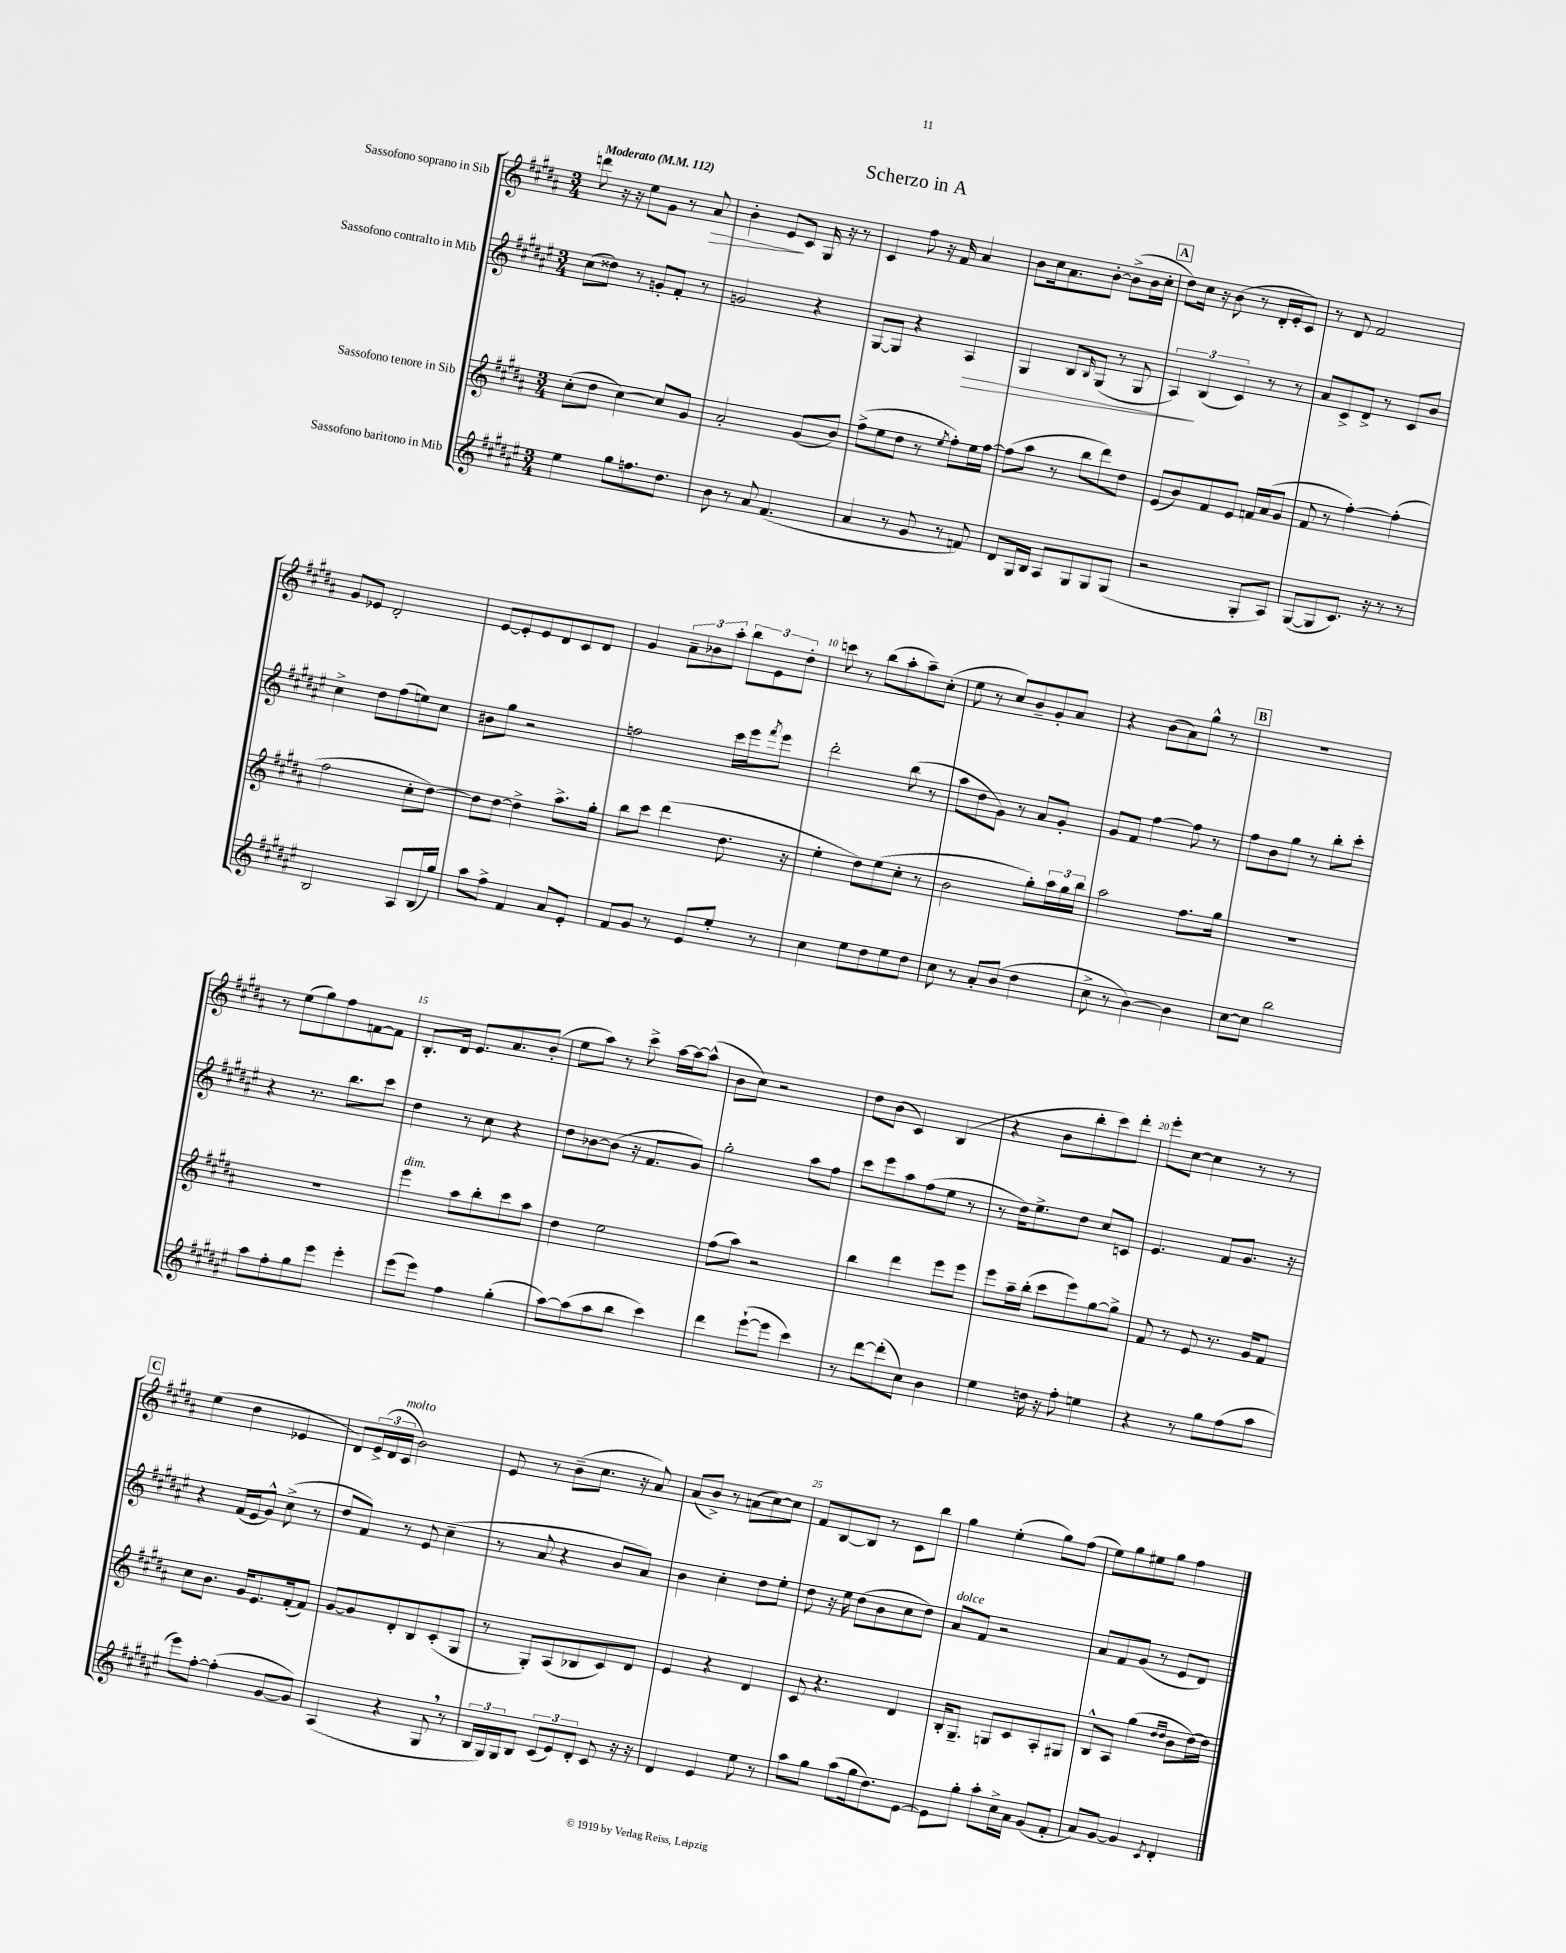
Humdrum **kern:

**kern	**kern	**kern	**kern
*staff4	*staff3	*staff2	*staff1
*clefG2	*clefG2	*clefG2	*clefG2
*k[f#c#g#d#a#e#]	*k[f#c#g#d#a#]	*k[f#c#g#d#a#e#]	*k[f#c#g#d#a#]
*M3/4	*M3/4	*M3/4	*M3/4
*MM112	*MM112	*MM112	*MM112
4ee#	(8cc#'	(8cc#	8ddd
.	8dd#	8dd##)	16r
.	.	.	16r
8gg#	[4cc#)	8r	8ee
8.ff	.	8g'	8g#
.	8cc#]	8f#'	8r
8.dd#	.	.	.
.	8g#	8r	8a#
=	=	=	=
8b	2a#'	2g	4b'
8r	.	.	.
8a#	.	.	8e
(4.f#	.	.	8c#
.	(8g#	4r	16G#
.	.	.	16r
.	8b)	.	8r
=	=	=	=
4a#	(8ff#^	[8G#	4c#
.	8ee	8G#]	.
8r	8dd#	4r	8ff#
8g#	8r	.	16r
.	.	.	16f#
.	8qee	.	.
8r	8ff#')	4A#	4a#
8f)	16ee	.	.
.	[16ff#	.	.
=	=	=	=
8d#	(8ff#]	4G#	8b
16G#	8aa#	.	16cc#
16B	.	.	8.a#
8A#	8r	8B	.
.	.	16qqB	.
8G#	8bb	(8G#	[8b'
8G#	8ddd#)	8r	(8b^]
(8G#	8dd#	8G#	16b
.	.	.	16cc#'
=	=	=	=
2r	(8e	6A#)	8dd#)
.	8b)	.	16cc#
.	.	(6B	.
.	.	.	16r
.	8f#	.	(8b
.	.	6c#)	.
.	8e	.	8r
8G#'	16f	8r	16d#'
.	(16a#	.	16e'
8A#)	8g#	8r	8c#)
=	=	=	=
([8G#	8f#	8a#	8r
8G#]	8r	8c#^	8d#
8.c#)	[4ff#')	8d#^	2f#
.	.	8r	.
16r	.	.	.
8r	(4ff#']	8c#	.
8r	.	8b	.
=	=	=	=
2B	2ff#	4cc#^	8g#
.	.	.	8e-
.	.	8dd#	2d#'
.	.	(8ff#	.
8A#	8cc#'	8ee)	.
(16B	[8dd#)	8cc#	.
16gg#)	.	.	.
=	=	=	=
8aa#	8dd#]	8b#	[8e
8ff#^	[8dd#	8gg#	8e']
4f#	4dd#^]	2r	8e
.	.	.	8d#
8a#	8.aa#^	.	8c#
8e#'	.	.	8d#
.	16gg#'	.	.
=	=	=	=
8f#	8bb	2ff	4g#
8g#	8ccc#	.	.
8r	(4ddd#	.	12a#~
.	.	.	12b-
8e#	.	.	.
.	.	.	12aa#'
8ee#'	8.dd#	16ccc#	12bb
.	.	16eee#	.
.	.	.	12e
.	.	8qfff#	.
8r	.	8eee#	.
.	.	.	12dd#'
.	16r	.	.
=	=	=	=
4cc#	4ee'	2ddd#'	8ccc
.	.	.	8r
8ee#	8dd#)	.	(8bb
8dd#	(8ee	.	8aa#'
8ee#	8cc#'	(8bb	8aa#~)
8dd#	8r	8r	(8cc#'
=	=	=	=
8cc#	2b	8aa#	8ee
8r	.	8dd#	8r
8a#'	.	8g#)	8cc#)
(8b	.	8r	8b~
4dd#	8gg#')	8a#	8g#'
.	24aa#	8g#'	8a#
.	24gg#	.	.
.	24bb	.	.
=	=	=	=
8cc#^	2aa#	8g#	4r
8r	.	8f#	.
[4b)	.	[4ff#	(8b
.	.	.	8a#)
4b]	8.ff#	8ff#]	8gg#^^
.	.	8r	8r
.	16gg#	.	.
=	=	=	=
[8cc#	2.r	8ff#	2.r
8cc#]	.	8b	.
2bb	.	8gg#	.
.	.	8r	.
.	.	8bb'	.
.	.	8ccc#'	.
=	=	=	=
8aa#	2.r	4r	8r
8ff#'	.	.	(8ee
8gg#	.	8.r	8gg#)
8eee#	.	.	8ff#
.	.	8.bb	.
4eee#'	.	.	[8f
.	.	8ccc#	8f]
=	=	=	=
(8eee#	4eee	4dd#	8.B'
8eee#)	.	.	.
.	.	.	16d#
4ff#	8aa#	8r	8.e
.	8bb'	8cc#	.
.	.	.	8.a#
(4gg#'	8ccc#	4r	.
.	8aa#	.	(8b'
=	=	=	=
[8aa#)	4dd#	8dd#	8ee
(8aa#]	.	[8b-	8aa#)
8aa#	2ee	(8b-]	8r
8bb	.	16r	8ccc#^
.	.	8.f#	.
4ccc#)	.	.	[16aa#
.	.	.	16aa#_
.	.	8g#)	(8aa#^^]
=	=	=	=
4ddd#	(8ff#	2gg#'	8b
.	8aa#)	.	8cc#)
([8eee#`	2r	.	2r
8eee#]	.	.	.
4ccc#)	.	8aa#	.
.	.	8ff#	.
=	=	=	=
8r	4bb	8ccc#	8dd#
[8ddd#	.	8eee#	(8b
(8ddd#']	4ddd#	8aa#	4c#)
8cc#)	.	(8ff#	.
4b	8eee	8ee#	(4B
.	8eee	8r	.
=	=	=	=
4ee#	8eee	8r	4r
.	16aa#~	16dd#)	.
.	(16bb'	8.ee#^	.
16dd	8ccc#	.	8b
16r	.	.	.
8ff#'	8eee)	8dd#	8bb'
4ee	[8gg#	8cc#	8ccc#)
.	8gg#^]	8c	8ddd#'
=	=	=	=
4r	8f#	4.e#	8eee'
.	8r	.	[8cc#
8r	8e	.	4cc#]
8gg#	8.r	8f#	.
(8ff#	.	8.g#	8r
.	16g#	.	.
8aa#	8f#	.	8r
.	.	16r	.
=	=	=	=
8eee#)	8cc#	4r	(4ee
[8ff#'	8.b	.	.
(4ff#']	.	(16f#	4dd#
.	16g#	16e#	.
.	8.e	8g#^^)	.
[8g#	.	(8cc#^	4e-
.	(16f#'	.	.
8g#])	8f#)	8r	.
=	=	=	=
(4A#	[8g#	8dd#	8d#)
.	8g#]	8f#)	(24e^
.	.	.	24d#
.	.	.	24c#
4r	8d#'	8r	2b)
.	8B	8e#	.
8G#	(8c#'	(4cc#~	.
8r	8G#	.	.
=	=	=	=
24B	8r	8r	8e
24G#)	.	.	.
24G#	.	.	.
8B	8G#')	8a#	8r
(12c#	(8A#	4r	(8b~
12e#)	.	.	.
.	8B-	.	8.cc#
12d#'	.	.	.
8c#	8c#)	8b	.
.	.	.	16r
16r	8d#	8a#)	8a#)
16r	.	.	.
=	=	=	=
4d#	4e	4b	(8a#
.	.	.	8b^)
4e#	4r	4cc#'	8r
.	.	.	(8a
8ee#	4d#	8dd#	[8cc#)
8r	.	8ee#'	8cc#]
=	=	=	=
8aa#	8c#	8dd#	8f#
8gg#	4.r	16r	[8B
.	.	16ee#	.
(8aa#	.	(8dd#	8B]
16gg#	.	8b	8r
8.dd#)	.	.	.
.	4d#	8cc#	8c#
[8e#	.	8dd#)	8bb
=	=	=	=
8e#]	16B'	8a#	4gg#
.	8.G#~	.	.
8gg#'	.	8f#	.
8aa#'	8G	2r	(4ee'
16cc#^	8c#	.	.
16a#	.	.	.
(8g#	8A#'	.	8gg#)
8f#'	8G#	.	(8ff#
=	=	=	=
8a#)	8B^^	8a#	8ee)
[8g#	8A#	8f#	8gg#
4g#]	(4gg#	(8g#	8ee#
.	.	8r	8gg#
.	16qqdd#	.	.
8qc#	16qqdd#	.	.
4d#'	8b	8e#	4ff#
.	[16dd#)	8d#)	.
.	16dd#]	.	.
==	==	==	==
*-	*-	*-	*-
